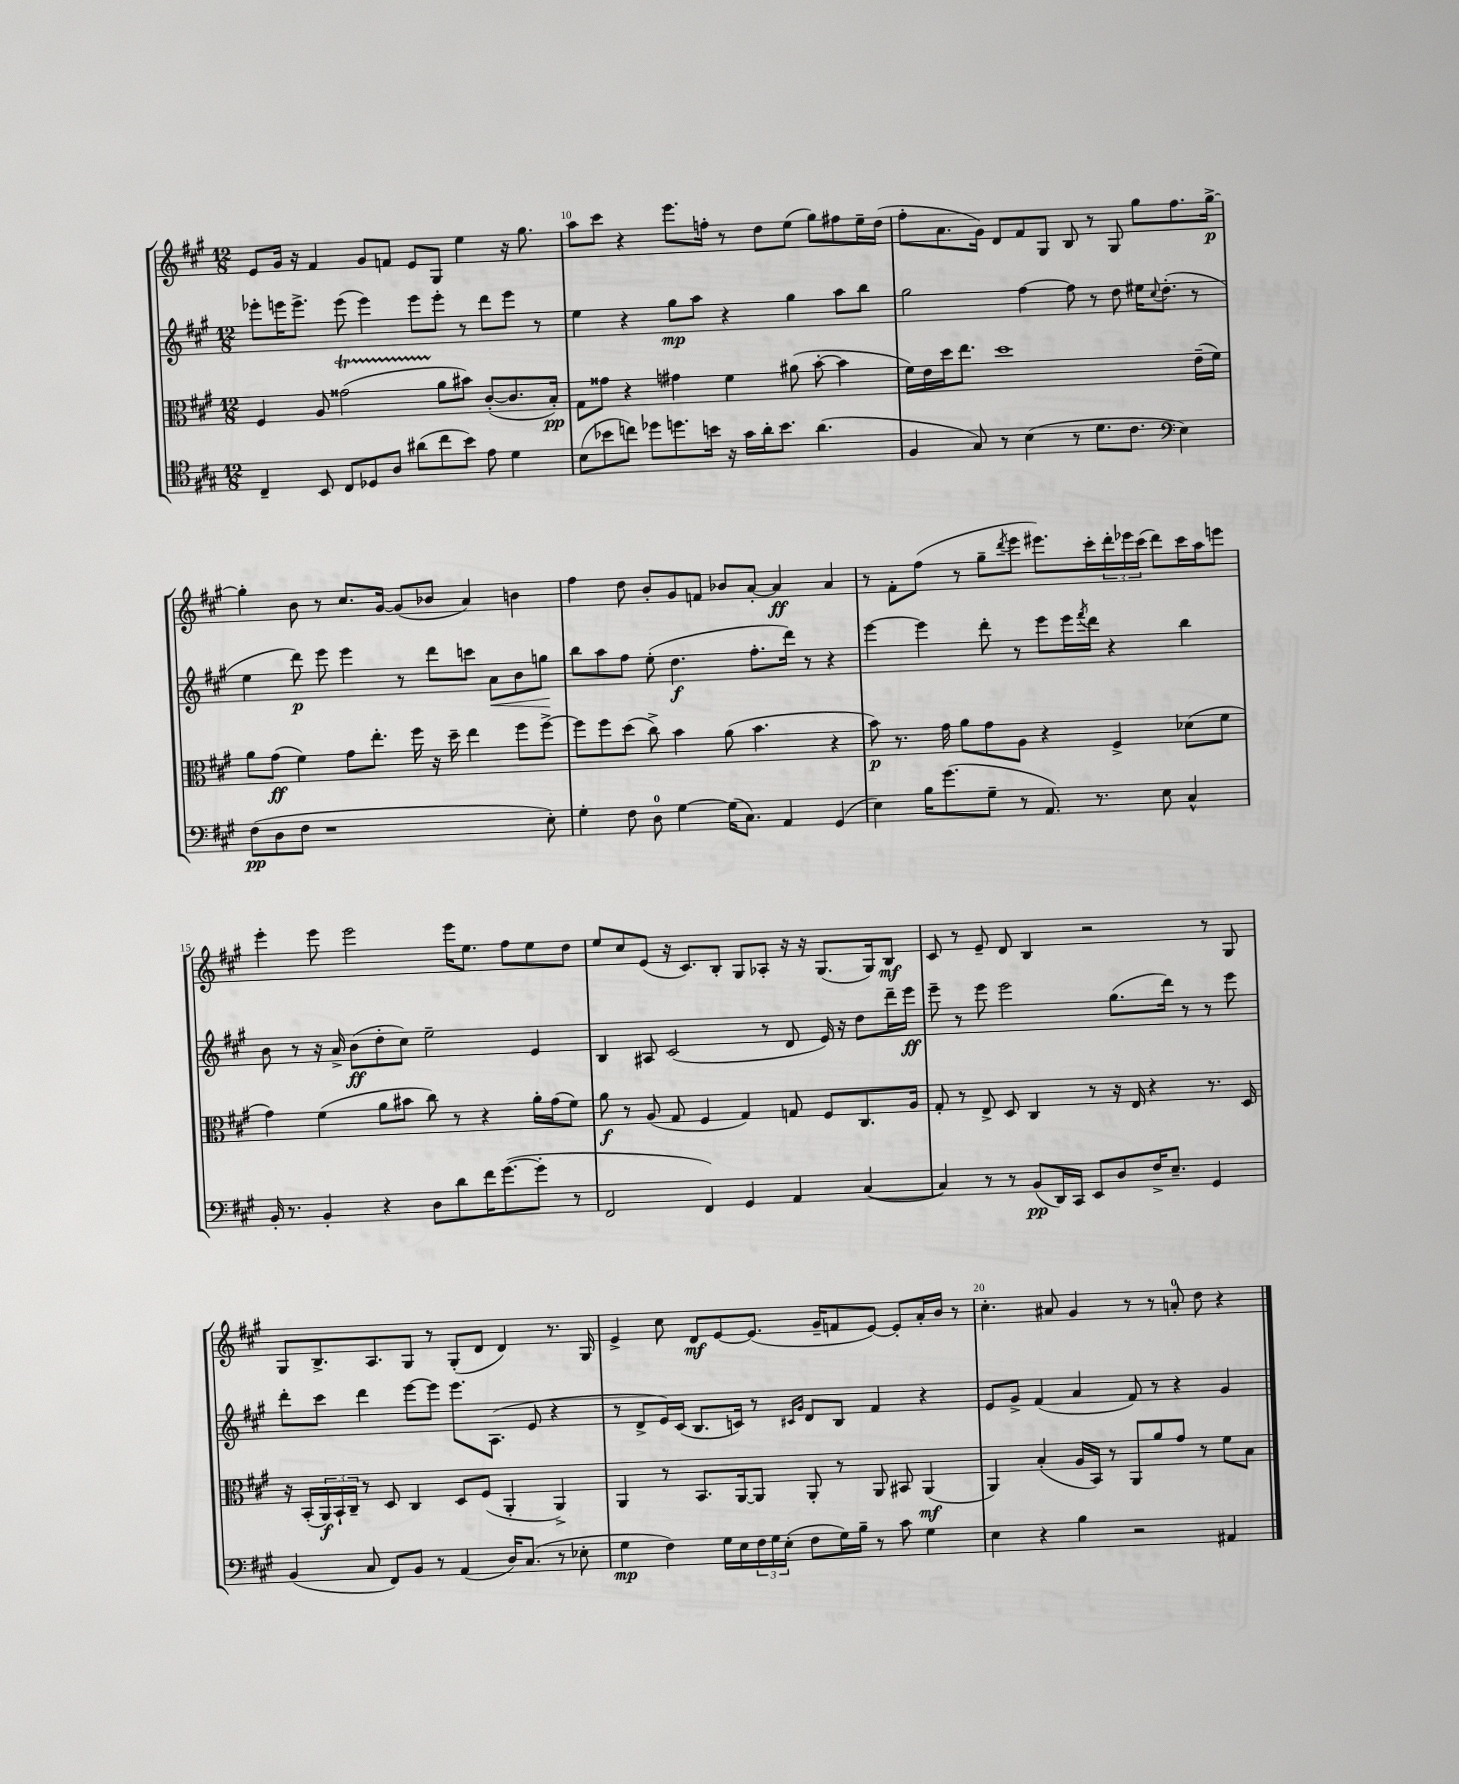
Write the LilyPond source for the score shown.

<<
\new StaffGroup <<
\new Staff = "s0" {
    \clef treble \key a \major \numericTimeSignature \time 12/8
    e'8 gis'16 r16 fis'4 gis'8 f'8 e'8 gis8 e''4 r16 gis''8. |
    a''8 cis'''8 r4 e'''8. f''16-. r8 d''8 e''8( gis''8) fis''8 e''16-- d''16( |
    fis''8-. a'8. gis'16) d'8 fis'8 gis8 b8 r8 gis8 gis''8 fis''8. gis''16~->\p |
    gis''4-. b'8 r8 cis''8. gis'16~ gis'8( bes'8 a'4) b'4 |
    fis''4 d''8 b'8-. gis'8 f'8 bes'8 a'8~-. a'4\ff a'4 |
    r8 fis'8-. fis''8( r8 gis''8-- \acciaccatura { d'''8 } e'''8 eis'''8.) cis'''16-. \tuplet 3/2 { d'''16-. ees'''16 cis'''16( } d'''8) cis'''16 a''16 e'''8 |
    e'''4-. e'''8 e'''2 e'''16 e''8. fis''8 e''8 d''8 |
    e''8 cis''8 e'8( r16 cis'8.) b8-. gis8 aes8-. r16 r16 gis8.( gis16) b8\mf |
    cis'8 r8 e'8-- d'8 b4 r2 r8 gis8 |
    gis8 b8.-> a8. gis8 r8 gis8-.( d'8 d'4) r8. gis16 |
    e'4-> cis''8 d'8\mf e'8~ e'8.( gis'16-- f'8 e'8~) e'8-. a'16-. b'16 r8 |
    cis''4.-. ais'8 gis'4 r8 r8 a'8-0-. d''8 r4 \bar "|." |
}
\new Staff = "s1" {
    \clef treble \key a \major \numericTimeSignature \time 12/8
    ees'''8-. e'''16 e'''8.-> e'''8( e'''4) e'''8 e'''8-. r8 d'''8 e'''8 r8 |
    e''4 r4 gis''8\mp a''8 r4 gis''4 a''8 b''8 |
    gis''2 fis''4~ fis''8 r8 d''8 eis''16 \appoggiatura { cis''8 } d''8.-.( r8 |
    e''4 d'''8\p) e'''8 e'''4 r8 d'''8 c'''8 a'8\< b'8 g''8\! |
    b''8 a''8 fis''8 e''8-.( d''4.\f fis''8.-. d'''16) r8 r4 |
    e'''4~ e'''4 d'''8-. r8 e'''8 e'''16 \acciaccatura { fis'''8 } d'''16 r4 b''4 |
    b'8 r8 r16 a'16-> b'8\ff( d''8-. cis''8) e''2-- e'4 |
    b4 ais8 cis'2( r8 d'8 e'16) r16 d''8 d'''16-- e'''16\ff |
    e'''8-- r8 e'''8 e'''2 gis''8.( d'''16) r8 r8 e'''8 |
    d'''8-. cis'''8 d'''4 e'''8~ e'''8 e'''8. a8.( e'8 r4 |
    r8 d'8-> e'16) cis'16( b8. c'16) r8 \grace { cis'16 gis'16 } d'8 b8 fis'4 r4 |
    e'8 gis'8-> fis'4( a'4 fis'8) r8 r4 gis'4 \bar "|." |
}
\new Staff = "s2" {
    \clef alto \key a \major \numericTimeSignature \time 12/8
    fis4 a8 gisis'2\startTrillSpan( a'8\stopTrillSpan bis'8) cis'8~-.( cis'8. b16-.\pp) |
    gis8 gisis'8 r4 gis'4 fis'4 ais'8( b'8~-. b'4 |
    fis'16) e'16 d''16 e''8. d''1 e'16--( fis'16) |
    a'8 gis'8\ff( fis'4) gis'8 e''8.-. fis''16 r16 d''16-- e''4 fis''8 fis''8~-> |
    fis''8 fis''8 d''8( cis''8->) b'4 a'8( b'4. r4 |
    b'8\p) r8. gis'16 a'8 gis'8 a8 r4 fis4-> des'8( fis'8 |
    gis'4) fis'4( a'8 bis'8 cis''8) r8 r4 a'16-. gis'16( fis'8) |
    a'8\f r8 a8( gis8 fis4 gis4) g8 fis8 cis8. a16 |
    gis8-. r8 e8-> d8 cis4 r8 r16 e16 r4 r8. d16 |
    r16 b,16-.( \tuplet 3/2 { a,16\f) b,16-! cis16-- } r8 d8 cis4 d8 fis8( a,4-. a,4->) |
    a,4 r8 b,8. a,16~ a,8 a,8-. r8 a,8 bis,8 a,4\mf( |
    a,4) b4-.( a16 b,16) r8 a,8 a'8 gis'8 r8 fis'8 b8 \bar "|." |
}
\new Staff = "s3" {
    \clef tenor \key a \major \numericTimeSignature \time 12/8
    cis4-- b,8 cis8 des8 a8 ais'8( cis''8 b'8) e'8 d'4 |
    b8( bes'8 c''8) des''8 d''8. b'16 r16 gis'16 a'16-. b'8. a'4.( |
    fis4 gis8) r8 b4( r8 d'8. cis'8. \clef bass e4) |
    fis8\pp( d8 fis8 r1 e8-.) |
    gis4-. fis8 d8-0 gis4~ gis16( cis8.) a,4 gis,4( |
    e4) b16 gis'8.( gis8-- r8 a,8.) r8. e8 cis4-^ |
    b,16-. r8. b,4-. r4 d8 d'8 fis'16 gis'8.~( gis'8-. r8 |
    fis,2 fis,4) gis,4 a,4 cis4~( |
    cis4) r8 r8 b,8\pp( d,16) cis,16 e,8 d8 fis16-> e8.-- gis,4 |
    b,4( cis8 fis,8) b,8 r8 a,4( d16) cis8.( r8 ees8-. |
    gis4\mp fis4) gis16 e16 \tuplet 3/2 { fis16 gis16 e16-.( } fis8 gis16) b16-- r8 cis'8 gis4 |
    e4 r4 b4 r2 ais,4 \bar "|." |
}
>>
>>
\layout { \context { \Score currentBarNumber = #9 \override BarNumber.break-visibility = ##(#f #t #t) barNumberVisibility = #(every-nth-bar-number-visible 5) } }
